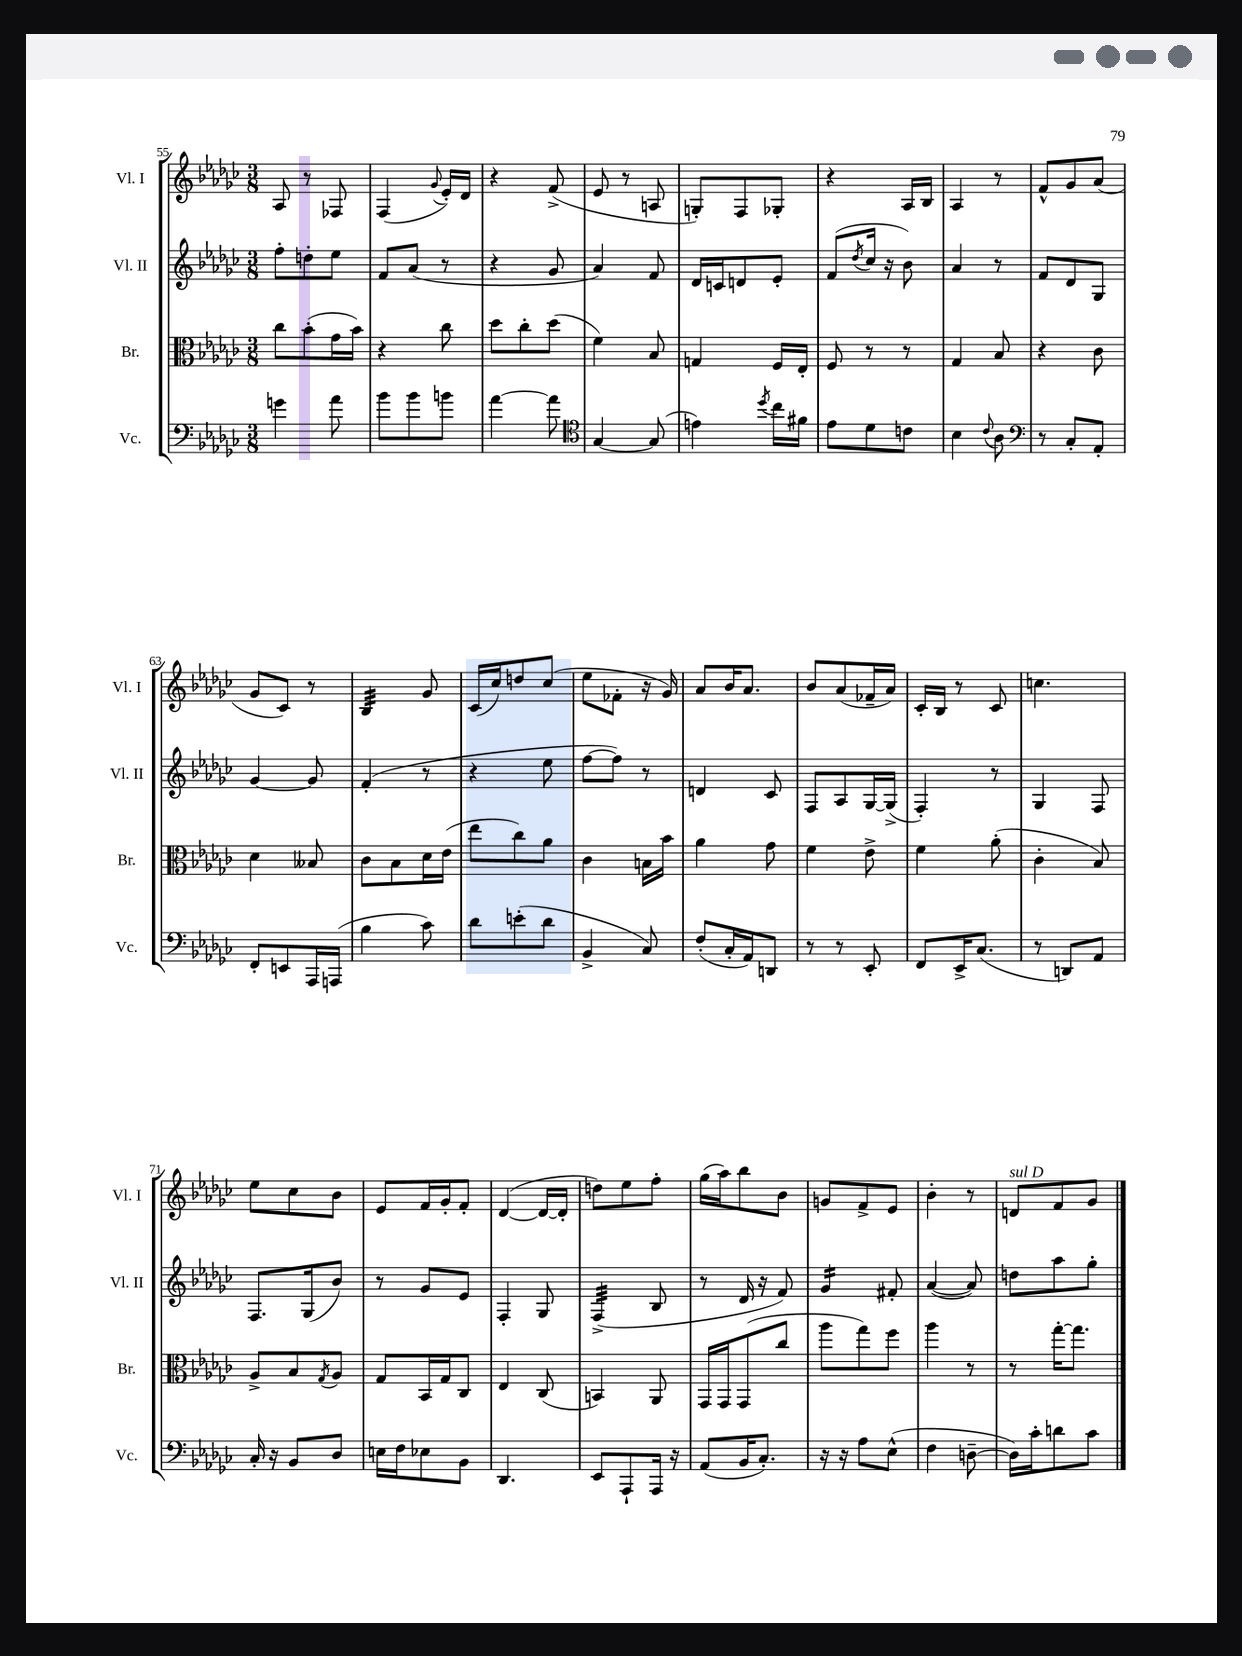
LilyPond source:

<<
\new StaffGroup <<
\new Staff = "s0" \with { instrumentName = "Vl. I" shortInstrumentName = "Vl. I" } {
    \clef treble \key ges \major \numericTimeSignature \time 3/8
    aes8 r8 fes8 |
    f4( \appoggiatura { ges'8 } ees'16-.) des'16 |
    r4 f'8->( |
    ees'8 r8 a8 |
    g8-.) f8 ges8-. |
    r4 aes16 bes16 |
    aes4 r8 |
    f'8-^ ges'8 aes'8( |
    ges'8 ces'8) r8 |
    bes4:32 ges'8 |
    ces'16( ces''16) d''8 ces''8( |
    ees''8 fes'8-. r16 ges'16) |
    aes'8 bes'16 aes'8. |
    bes'8 aes'8( fes'16-- aes'16) |
    ces'16-. bes16 r8 ces'8 |
    c''4. |
    ees''8 ces''8 bes'8 |
    ees'8 f'16 ges'16-. f'8-. |
    des'4~( des'16~ des'16-. |
    d''8) ees''8 f''8-. |
    ges''16( aes''16) bes''8 bes'8 |
    g'8 f'8-> ees'8 |
    bes'4-. r8 |
    d'8^\markup { \italic "sul D" } f'8 ges'8 \bar "|." |
}
\new Staff = "s1" \with { instrumentName = "Vl. II" shortInstrumentName = "Vl. II" } {
    \clef treble \key ges \major \numericTimeSignature \time 3/8
    f''8-. d''8-. ees''8 |
    f'8 aes'8( r8 |
    r4 ges'8 |
    aes'4) f'8 |
    des'16 c'16 d'8 ees'8-. |
    f'8( \acciaccatura { des''8 } ces''16 r16 bes'8) |
    aes'4 r8 |
    f'8 des'8 ges8 |
    ges'4~ ges'8 |
    f'4-.( r8 |
    r4 ees''8 |
    f''8~ f''8) r8 |
    d'4 ces'8 |
    f8 aes8 ges16~ ges16->( |
    f4-.) r8 |
    ges4 f8 |
    f8. ges16( bes'8) |
    r8 ges'8 ees'8 |
    f4-. ges8 |
    f4:32->( bes8 |
    r8 des'16 r16 f'8) |
    ges'4:16 fis'8-. |
    aes'4~( aes'8) |
    d''8 aes''8 ges''8-. \bar "|." |
}
\new Staff = "s2" \with { instrumentName = "Br." shortInstrumentName = "Br." } {
    \clef alto \key ges \major \numericTimeSignature \time 3/8
    ces''8 bes'8-.( ges'16 bes'16) |
    r4 ces''8 |
    des''8 ces''8-. des''8( |
    f'4) bes8 |
    g4 f16 ees16-. |
    f8 r8 r8 |
    ges4 bes8 |
    r4 ces'8 |
    des'4 beses8 |
    ces'8 bes8 des'16 ees'16( |
    ees''8 ces''8) aes'8 |
    ces'4 b16 bes'16 |
    aes'4 ges'8 |
    f'4 ees'8-> |
    f'4 aes'8-.( |
    ces'4-. bes8) |
    aes8-> bes8 \acciaccatura { ges8 } aes8 |
    ges8 bes,16 ges16 ces8 |
    ees4 ces8( |
    b,4) aes,8 |
    ges,16 ges,16 ges,8( ces''8 |
    aes''8 ges''8) f''8 |
    aes''4 r8 |
    r8 ges''16~-. ges''8. \bar "|." |
}
\new Staff = "s3" \with { instrumentName = "Vc." shortInstrumentName = "Vc." } {
    \clef bass \key ges \major \numericTimeSignature \time 3/8
    g'4 aes'8 |
    bes'8 bes'8 b'8 |
    aes'4~ aes'8 |
    \clef tenor ges4~ ges8( |
    e'4) \acciaccatura { des''8 } ces''16 fis'16 |
    ees'8 des'8 c'8 |
    bes4 \appoggiatura { ces'8 } aes8 |
    \clef bass r8 ces8-. aes,8-. |
    f,8-. e,8 aes,,16 a,,16( |
    bes4 ces'8) |
    des'8 e'8-.( des'8 |
    bes,4-> ces8) |
    f8-.( ces16-. aes,16) d,8 |
    r8 r8 ees,8-. |
    f,8 ees,16-> ces8.( |
    r8 d,8) aes,8 |
    ces16-. r16 bes,8 des8 |
    e16 f16 ees8 bes,8 |
    des,4. |
    ees,8 aes,,8-! aes,,16 r16 |
    aes,8( bes,16 ces8.-.) |
    r16 r16 aes8 ees8-^( |
    f4 d8~-- |
    d16) ces'16-. d'8 ces'8 \bar "|." |
}
>>
>>
\layout { \context { \Score currentBarNumber = #55 } }
